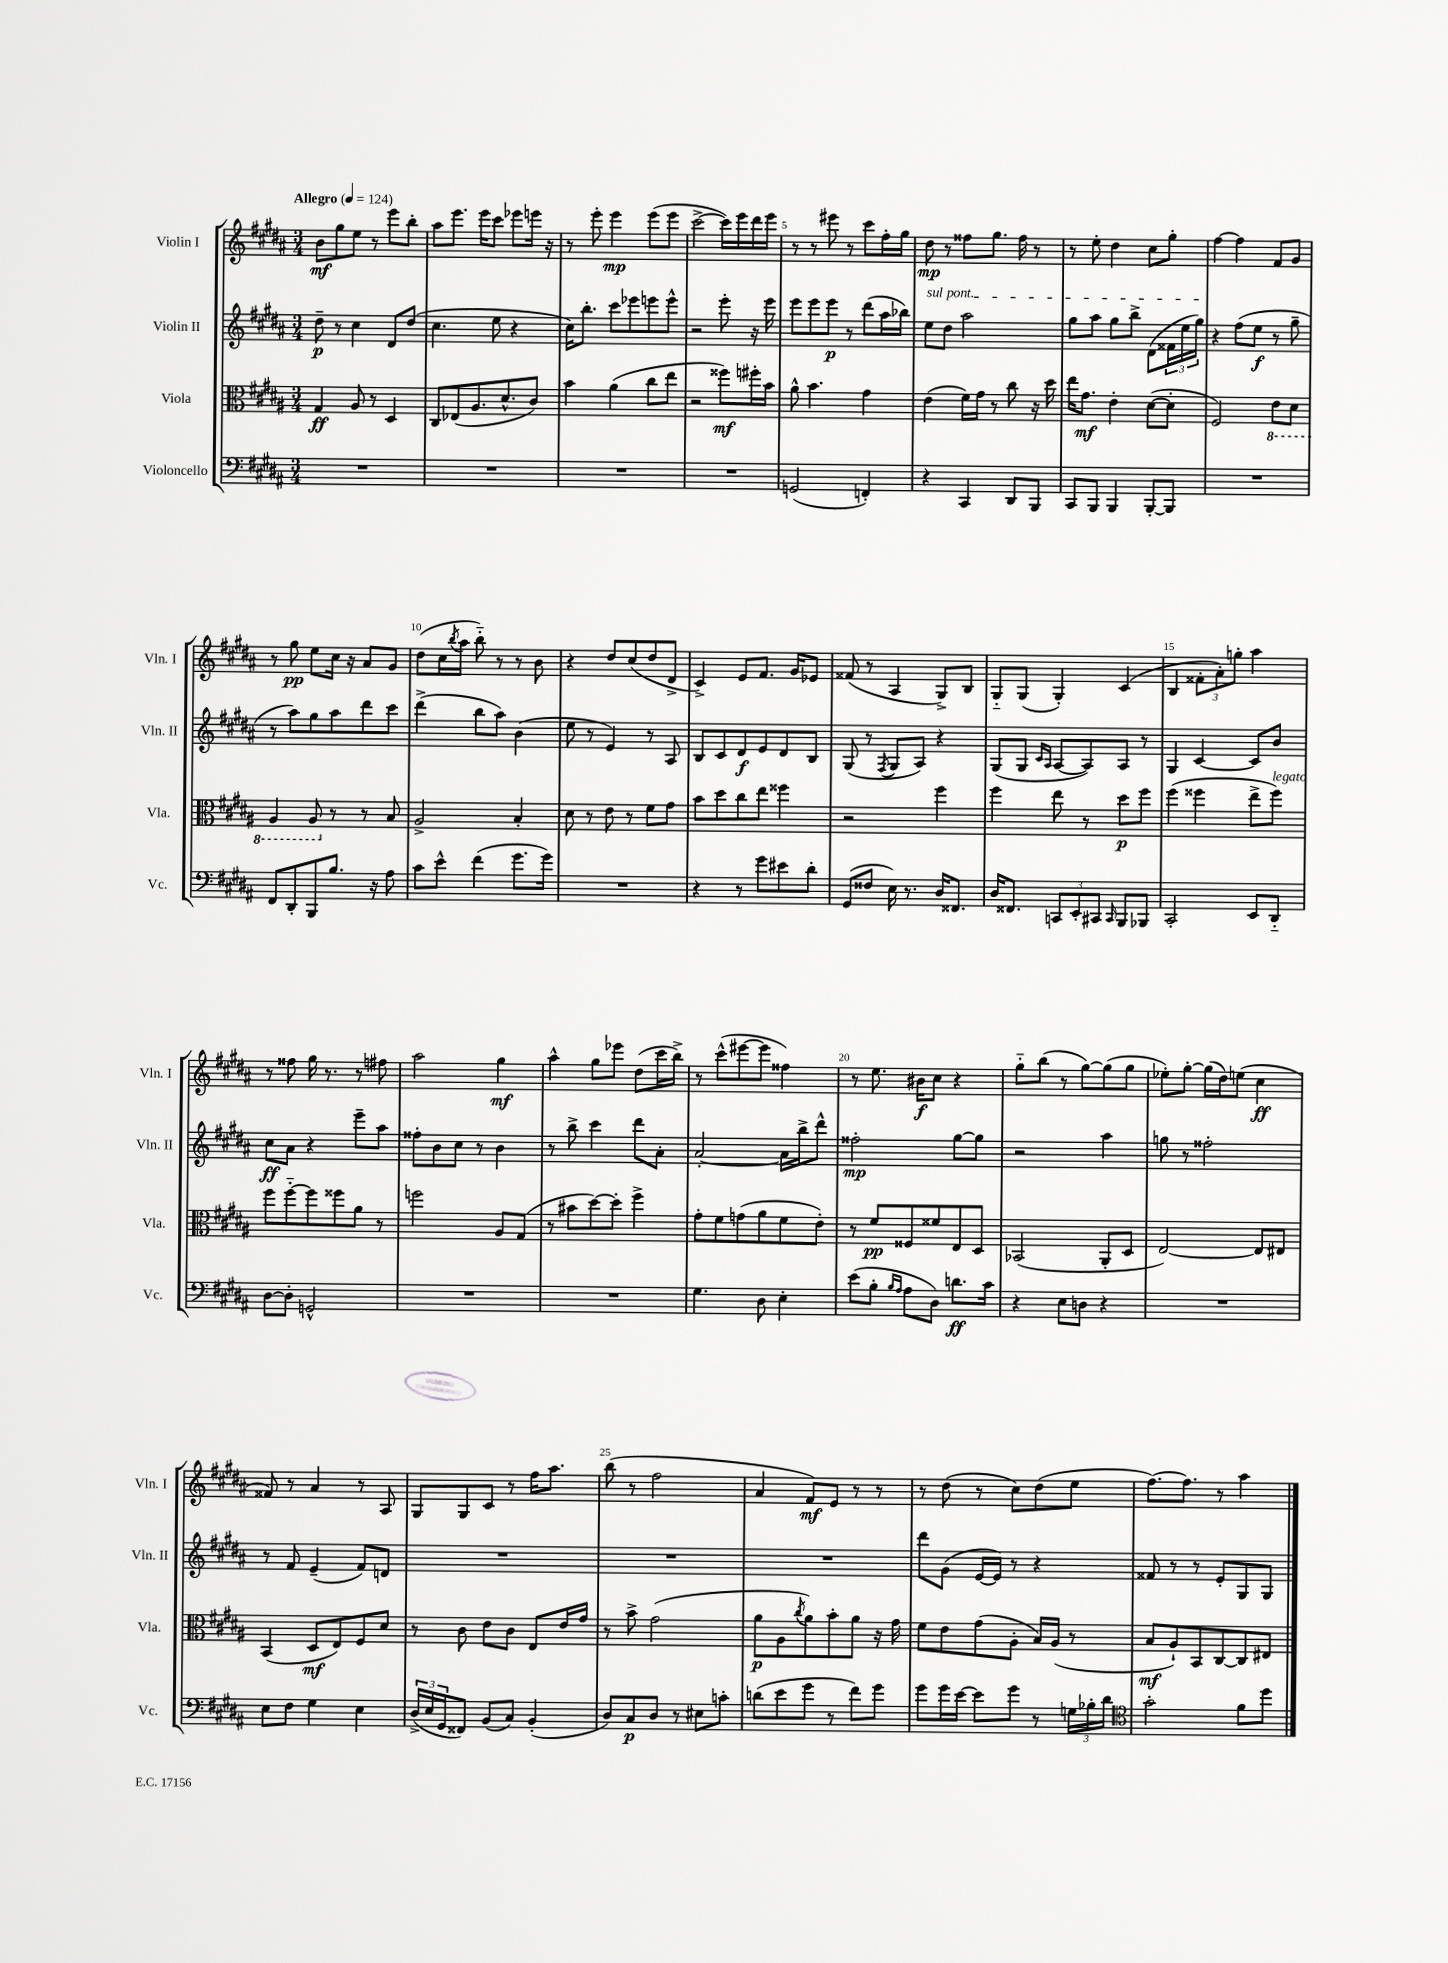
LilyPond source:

<<
\new StaffGroup <<
\new Staff = "s0" \with { instrumentName = "Violin I" shortInstrumentName = "Vln. I" } {
    \clef treble \key b \major \numericTimeSignature \time 3/4 \tempo "Allegro" 4 = 124
    b'8\mf gis''8 e''8 r8 e'''8 b''8-. |
    ais''8 e'''8. e'''16 cis'''8 ees'''8 e'''16 r16 |
    r8 e'''8-. e'''4\mp e'''8( e'''8 |
    cis'''2~-> cis'''16) e'''16 dis'''16 e'''16 |
    r8 r8 eis'''8 r8 cis'''8 fis''16-. gis''16 |
    dis''8\mp r8 fisis''8 gis''8. fisis''16 r8 |
    r8 e''8-. dis''4 cis''8 gis''8-. |
    fis''4~ fis''4 fis'8 gis'8 |
    r8 gis''8\pp e''8 cis''16 r16 ais'8 gis'8 |
    dis''8( cis''16 \acciaccatura { b''8 } ais''16 b''8-_) r8 r8 b'8 |
    r4 dis''8 cis''8( dis''8 dis'8-> |
    cis'4->) e'8 fis'8. gis'16 ees'8 |
    fisis'8( r8 ais4 gis8->) b8 |
    gis8-_ gis8( gis4-.) cis'4( |
    b4 \tuplet 3/2 { fisis'8-. ais'8-.) g''8-. } ais''4 |
    r8 fisis''8 gis''16 r8. r8 fis''8 |
    ais''2 gis''4\mf |
    ais''4-^ gis''8 ees'''8 dis''8( cis'''16 b''16->) |
    r8 cis'''8-^( eis'''8~ eis'''8 fisis''4) |
    r8 e''8. bis'16\f cis''8 r4 |
    gis''8-_ b''8( r8 gis''8~) gis''8( gis''8 |
    ees''8-.) gis''8~-. gis''16( dis''16) e''8( cis''4\ff |
    fisis'8) r8 ais'4 r8 ais8 |
    gis8 gis8 cis'8 r8 fis''16 ais''8. |
    b''8( r8 fis''2 |
    ais'4 fis'8\mf) e'8 r8 r8 |
    r8 dis''8( r8 cis''8) dis''8( e''8 |
    fis''8.~) fis''8. r8 ais''4 \bar "|." |
}
\new Staff = "s1" \with { instrumentName = "Violin II" shortInstrumentName = "Vln. II" } {
    \clef treble \key b \major \numericTimeSignature \time 3/4
    dis''8--\p r8 cis''4 dis'8 dis''8( |
    cis''4. e''8 r4 |
    cis''16) b''8.-. cis'''8 ees'''8 e'''8 e'''8-^ |
    r2 e'''8-. r16 e'''16 |
    e'''8 e'''8 e'''8\p r8 dis'''8( ais''16 bes''16) |
    \once \override TextSpanner.bound-details.left.text = \markup { \italic "sul pont." } e''8\startTextSpan dis''8 ais''2 |
    gis''8 ais''8 gis''8 b''8-> dis'8( \tuplet 3/2 { fisis'16 e''16 gis''16\stopTextSpan) } |
    r4 fis''8( e''8\f r8 gis''8-- |
    r8 ais''8) gis''8 ais''8 dis'''8 cis'''8 |
    dis'''4->( b''8 ais''8) b'4( |
    e''8 r8 e'4) r8 ais8 |
    b8 cis'8 dis'8\f e'8 dis'8 b8 |
    gis8( r8 \acciaccatura { fis8 } gis8 ais8) r4 |
    gis8( gis8 \grace { cis'16 ais16 } ais8~ ais8) ais8 r8 |
    gis4 cis'4~ cis'8 b'8 |
    cis''8\ff ais'8 r4 e'''8-- ais''8 |
    fisis''8-. b'8 cis''8 r8 b'4 |
    r8 b''8-> cis'''4 dis'''8 ais'8-. |
    ais'2~-. ais'16 b''16-> dis'''8-^ |
    fisis''2-.\mp gis''8~ gis''8 |
    r2 ais''4 |
    g''8 r8 fisis''2-. |
    r8 fis'8 e'4--( fis'8) d'8 |
    R2. |
    R2. |
    R2. |
    dis'''8 gis'8( e'16~ e'16) r8 r4 |
    fisis'8 r8 r8 e'8-. gis8 gis8 \bar "|." |
}
\new Staff = "s2" \with { instrumentName = "Viola" shortInstrumentName = "Vla." } {
    \clef alto \key b \major \numericTimeSignature \time 3/4
    gis4\ff ais8 r8 dis4 |
    cis8 ees8( ais8. dis'8.-^ cis'8) |
    b'4 ais'4( cis''8 e''8 |
    r2 fisis''8\mf) fis''16-. b'16 |
    ais'8-^ b'4. gis'4 |
    e'4( fis'16) gis'16 r8 cis''8 r16 dis''16 |
    e''16 gis'8.\mf e'4-. dis'8~( dis'8-. |
    fis2) \ottava #-1 e8 dis8 |
    ais,4 ais,8 \ottava #0 r8 r8 b8 |
    ais2-> b4-. |
    dis'8 r8 e'8 r8 fis'8 gis'8 |
    b'8 dis''8 cis''8 e''8 fisis''4 |
    r2 fis''4 |
    fis''4 e''8 r8 dis''8\p fis''8 |
    fis''4( fisis''4 e''8-> fisis''8^\markup { \italic "legato" }) |
    fis''8 fis''8~-_ fis''8 fisis''8 ais'8 r8 |
    f''2 ais8 gis8( |
    r8 bis'8 dis''8~) dis''8-. fis''4-> |
    gis'8-. fis'8 g'8( ais'8 fis'8 e'8-.) |
    r8 fis'8\pp fisis8 fisis'8 e8 dis8 |
    bes,2( ais,8-. dis8 |
    e2~) e8 eis8 |
    b,4( dis8\mf e8) fis8 dis'8 |
    r8 cis'8 e'8 cis'8 e8 e'16 gis'16 |
    r8 b'8-> gis'2( |
    ais'8\p ais8 \acciaccatura { cis''8 } ais'8) b'8-. ais'8 r16 gis'16 |
    fis'8 e'8 gis'8( ais8-. b16) ais16( r8 |
    b8\mf ais8-!) b,8 cis8~ cis8 eis8 \bar "|." |
}
\new Staff = "s3" \with { instrumentName = "Violoncello" shortInstrumentName = "Vc." } {
    \clef bass \key b \major \numericTimeSignature \time 3/4
    R2. |
    R2. |
    R2. |
    R2. |
    g,2( f,4-.) |
    r4 cis,4 dis,8 b,,8 |
    cis,8 b,,8 b,,4 b,,8~-. b,,8 |
    R2. |
    fis,8 dis,8-. b,,8 b8. r16 ais8 |
    cis'8 e'8-^ fis'4( gis'8. gis'16) |
    R2. |
    r4 r8 gis'8 eis'8 dis'8-. |
    gis,8( fisis8 e16) r8. dis16 fisis,8. |
    dis16 fisis,8. \tuplet 3/2 { c,8 e,8-. cis,8 } \grace { cis,16 } b,,8 bes,,8 |
    cis,2-. e,8 dis,8-_ |
    dis8~ dis8-. g,2-^ |
    R2. |
    R2. |
    gis4. dis8 e4-. |
    e'8( b8-. \grace { b16 ais16 } ais8 dis8) d'8.\ff cis'16 |
    r4 e8 d8 r4 |
    R2. |
    e8 fis8 gis4 e4 |
    \tuplet 3/2 { dis16->( e16 gis,16 } fisis,8) b,8( cis8) b,4-.( |
    dis8) cis8\p dis8 r8 eis8 c'8-. |
    d'8( e'8 gis'8 r8 fis'8) gis'8 |
    gis'8 gis'16 e'16~ e'8 gis'8 r8 \tuplet 3/2 { g16 bes16-. dis'16 } |
    \clef tenor gis'2-. fis'8 dis''8 \bar "|." |
}
>>
>>
\layout { \context { \Score \override BarNumber.break-visibility = ##(#f #t #t) barNumberVisibility = #(every-nth-bar-number-visible 5) } }
